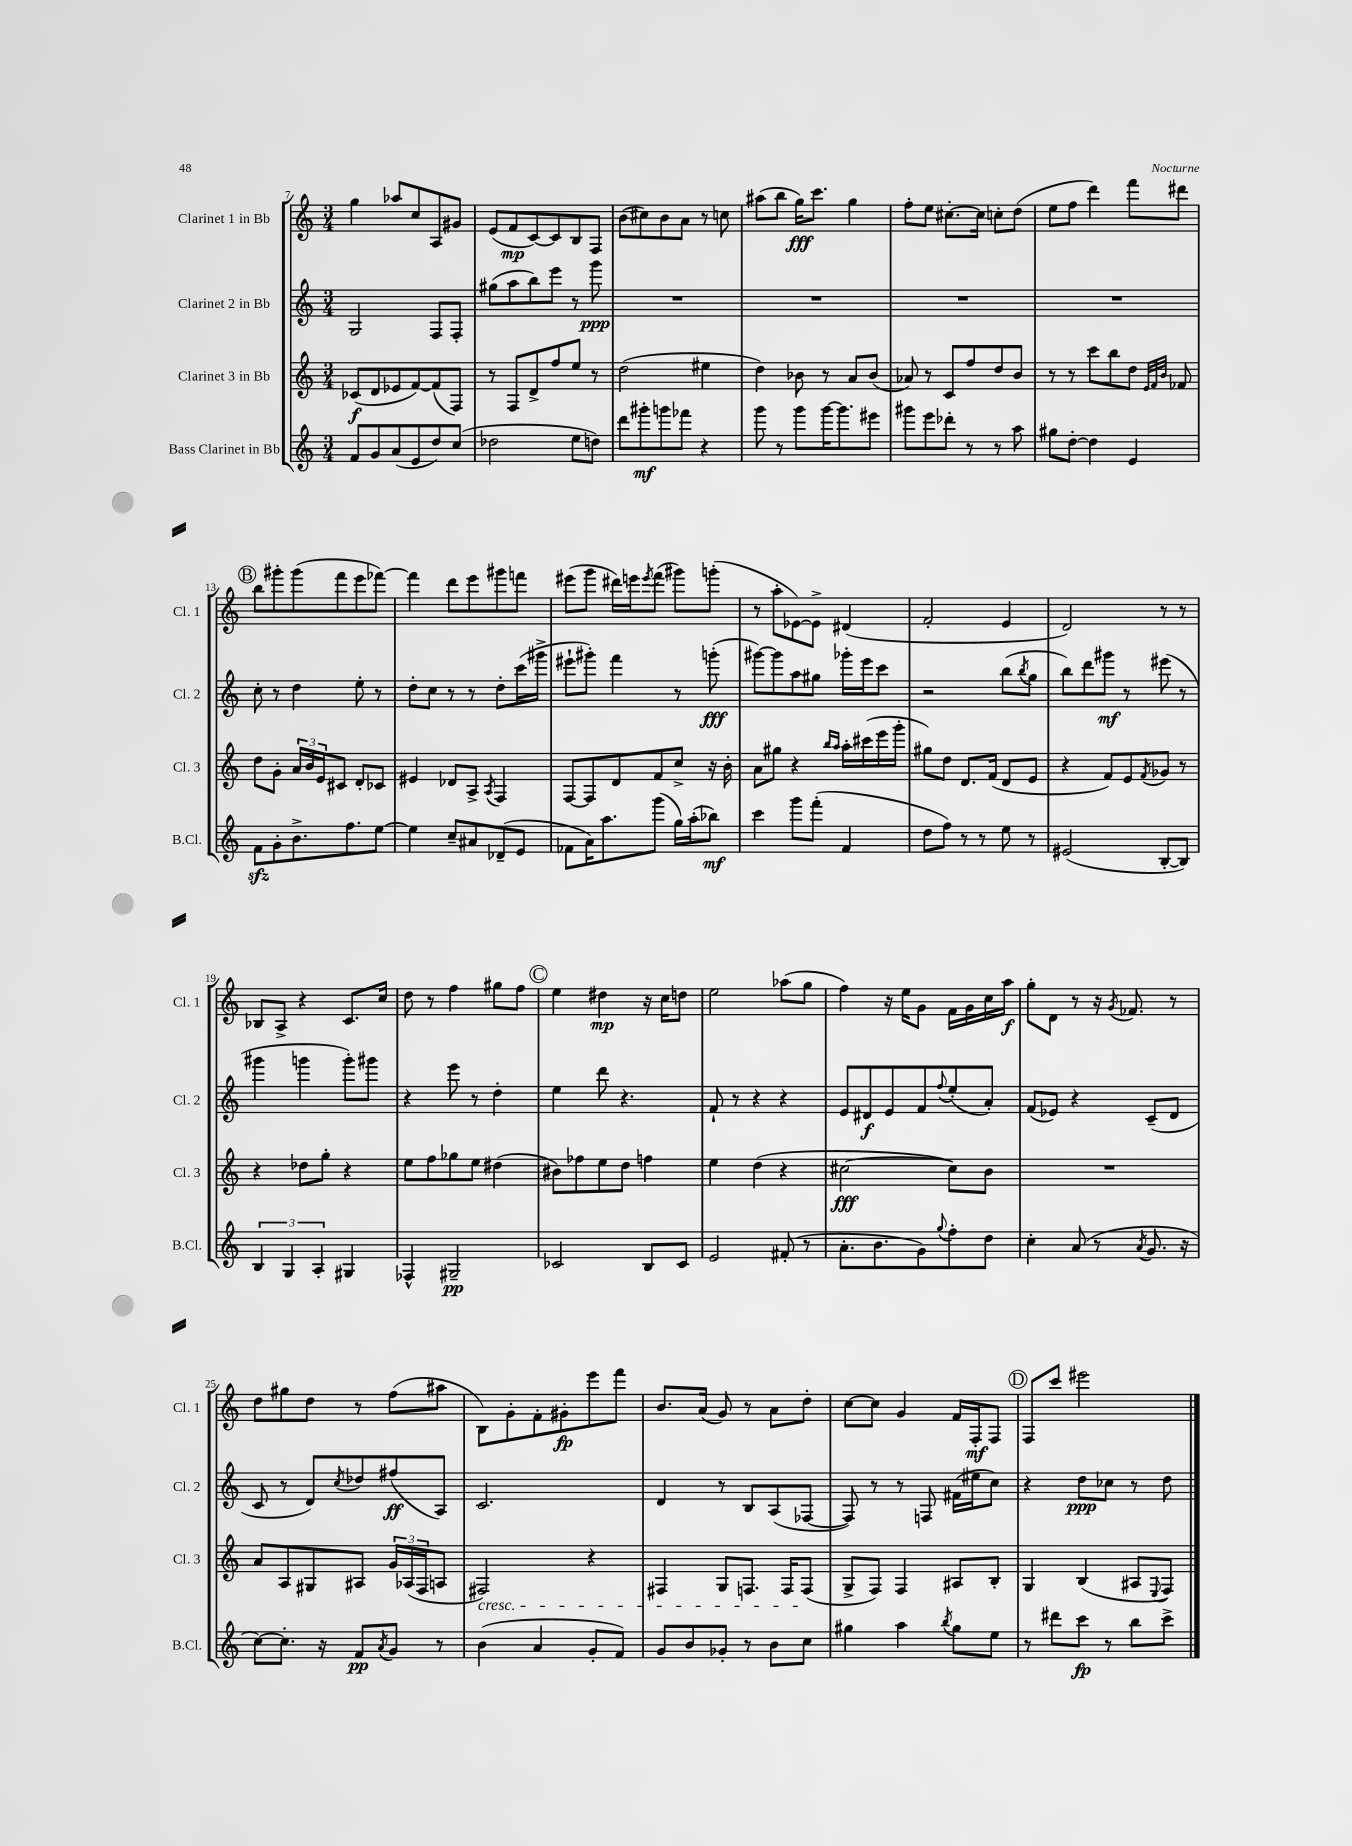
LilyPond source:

<<
\new StaffGroup <<
\new Staff = "s0" \with { instrumentName = "Clarinet 1 in Bb" shortInstrumentName = "Cl. 1" } {
    \clef treble \key c \major \numericTimeSignature \time 3/4
    g''4 aes''8 c''8 a8 gis'8 |
    e'8( f'8\mp c'8~) c'8 b8 f8 |
    b'8( cis''8) b'8 a'8 r8 c''8 |
    ais''8( b''8 g''16\fff) c'''8. g''4 |
    f''8-. e''8 cis''8.~-. cis''16 c''8-. d''8( |
    e''8 f''8 d'''4) f'''8 dis'''8 |
    \mark \markup { \circle "B" } b''8 gis'''8-. gis'''8( f'''8 e'''8 fes'''8~) |
    fes'''4 d'''8 e'''8 gis'''8 f'''8 |
    eis'''8( g'''8 dis'''16) e'''16 \acciaccatura { e'''8 } f'''8( gis'''8) g'''8-.( |
    r8 a''8-. ees'8~) ees'8-> dis'4( |
    f'2-. e'4 |
    d'2) r8 r8 |
    bes8 a8-> r4 c'8. c''16 |
    d''8 r8 f''4 gis''8 f''8 |
    \mark \markup { \circle "C" } e''4 dis''4\mp r16 c''16 d''8 |
    e''2 aes''8( g''8 |
    f''4) r16 e''16 g'8 f'16 g'16 c''16 a''16\f |
    g''8-. d'8 r8 r16 \acciaccatura { g'8 } fes'8. r8 |
    d''8 gis''8 d''8 r8 f''8( ais''8 |
    b8) g'8-. f'8-. gis'8-.\fp e'''8 f'''8 |
    b'8. a'16( g'8) r8 a'8 d''8-. |
    c''8~ c''8 g'4 f'16 f16-.\mf f8 |
    \mark \markup { \circle "D" } f8 c'''8 eis'''2 \bar "|." |
}
\new Staff = "s1" \with { instrumentName = "Clarinet 2 in Bb" shortInstrumentName = "Cl. 2" } {
    \clef treble \key c \major \numericTimeSignature \time 3/4
    g2 f8 f8-. |
    gis''8( a''8 b''8) e'''8 r8 g'''8\ppp |
    R2. |
    R2. |
    R2. |
    R2. |
    \mark \markup { \circle "B" } c''8-. r8 d''4 e''8-. r8 |
    d''8-. c''8 r8 r8 d''8-. c'''16( gis'''16-> |
    eis'''8-! gis'''8-.) f'''4 r8 g'''8-.\fff( |
    gis'''8~) gis'''8 a''8 gis''8 ges'''16-. e'''16 c'''8 |
    r2 b''8( \acciaccatura { b''8 } g''8 |
    b''8) d'''8 gis'''8\mf r8 eis'''8( r8 |
    gis'''4 g'''4 g'''8-.) gis'''8 |
    r4 e'''8 r8 d''4-. |
    \mark \markup { \circle "C" } e''4 d'''8 r4. |
    f'8-! r8 r4 r4 |
    e'8 dis'8\f e'8 f'8 \appoggiatura { f''8 } e''8-.( a'8-.) |
    f'8( ees'8) r4 c'8--( d'8 |
    c'8 r8 d'8) \acciaccatura { c''8 } des''8 fis''8\ff( a8) |
    c'2. |
    d'4 r8 b8 a8( fes8~ |
    fes8) r8 r8 f8 fis'16( eis''16 c''8) |
    \mark \markup { \circle "D" } r4 d''8\ppp ces''8 r8 d''8 \bar "|." |
}
\new Staff = "s2" \with { instrumentName = "Clarinet 3 in Bb" shortInstrumentName = "Cl. 3" } {
    \clef treble \key c \major \numericTimeSignature \time 3/4
    ces'8\f( d'8 ees'8 f'8~) f'8( f8) |
    r8 f8 d'8-> f''8 e''8 r8 |
    d''2( eis''4 |
    d''4) bes'8 r8 a'8 bes'8( |
    aes'8) r8 c'8 f''8 d''8 b'8 |
    r8 r8 c'''8 b''8 d''8 \grace { e'32 f'32 b'32 } fes'8 |
    \mark \markup { \circle "B" } d''8 g'8-. \tuplet 3/2 { a'16 b'16 e'16 } cis'8 d'8-. ces'8 |
    eis'4 des'8 a8-> \acciaccatura { a8 } f4 |
    f8~ f8 d'8 f'8 c''8-> r16 b'16-. |
    a'8 gis''8 r4 \grace { b''16 a''16 } a''16-. cis'''16( e'''16 g'''16-. |
    gis''8) d''8 d'8. f'16( d'8 e'8 |
    r4 f'8) e'8 \acciaccatura { f'8 } ges'8 r8 |
    r4 des''8 g''8-. r4 |
    e''8 f''8 ges''8 e''8 dis''4( |
    \mark \markup { \circle "C" } bis'8) fes''8 e''8 d''8 f''4 |
    e''4 d''4( r4 |
    cis''2~\fff cis''8) b'8 |
    R2. |
    a'8 a8 gis8 ais8 \tuplet 3/2 { g'16 aes16( f16 } a8 |
    fis2\cresc) r4 |
    fis4 g8 f8. f16 f8\!( |
    g8-> f8) f4 ais8 b8-. |
    \mark \markup { \circle "D" } g4 b4( ais8 \appoggiatura { e8 } f8) \bar "|." |
}
\new Staff = "s3" \with { instrumentName = "Bass Clarinet in Bb" shortInstrumentName = "B.Cl." } {
    \clef treble \key c \major \numericTimeSignature \time 3/4
    f'8 g'8 a'8( e'8 d''8) c''8( |
    des''2 e''8 d''8) |
    d'''8 gis'''8-.\mf g'''8 fes'''8 r4 |
    g'''8 r8 g'''8 g'''16~ g'''8. eis'''8 |
    gis'''8 e'''8 des'''8-. r8 r8 a''8 |
    gis''8 d''8~-. d''4 e'4 |
    \mark \markup { \circle "B" } f'8\sfz g'8-. b'8.-> f''8. e''8~ |
    e''4 c''8-- ais'8 des'8--( e'8 |
    fes'8 a'16) a''8. g'''8( g''16) a''16-.( bes''8\mf) |
    c'''4 g'''8 f'''8-.( f'4 |
    d''8 f''8) r8 r8 e''8 r8 |
    eis'2( b8~-. b8) |
    \tuplet 3/2 { b4 g4 a4-. } gis4 |
    fes4-^ gis2--\pp |
    \mark \markup { \circle "C" } ces'2 b8 ces'8 |
    e'2 fis'8-.( r8 |
    a'8.-. b'8. g'8) \appoggiatura { g''8 } f''8-. d''8 |
    c''4-. a'8( r8 \acciaccatura { a'8 } g'8. r16 |
    c''8~) c''8.-. r16 f'8\pp \acciaccatura { a'8 } g'8 r8 |
    b'4( a'4 g'8-. f'8) |
    g'8 b'8 ges'8-. r8 b'8 c''8 |
    gis''4 a''4 \acciaccatura { b''8 } gis''8 e''8 |
    \mark \markup { \circle "D" } r8 dis'''8 c'''8\fp r8 b''8 c'''8-> \bar "|." |
}
>>
>>
\layout { \context { \Score currentBarNumber = #7 } }
